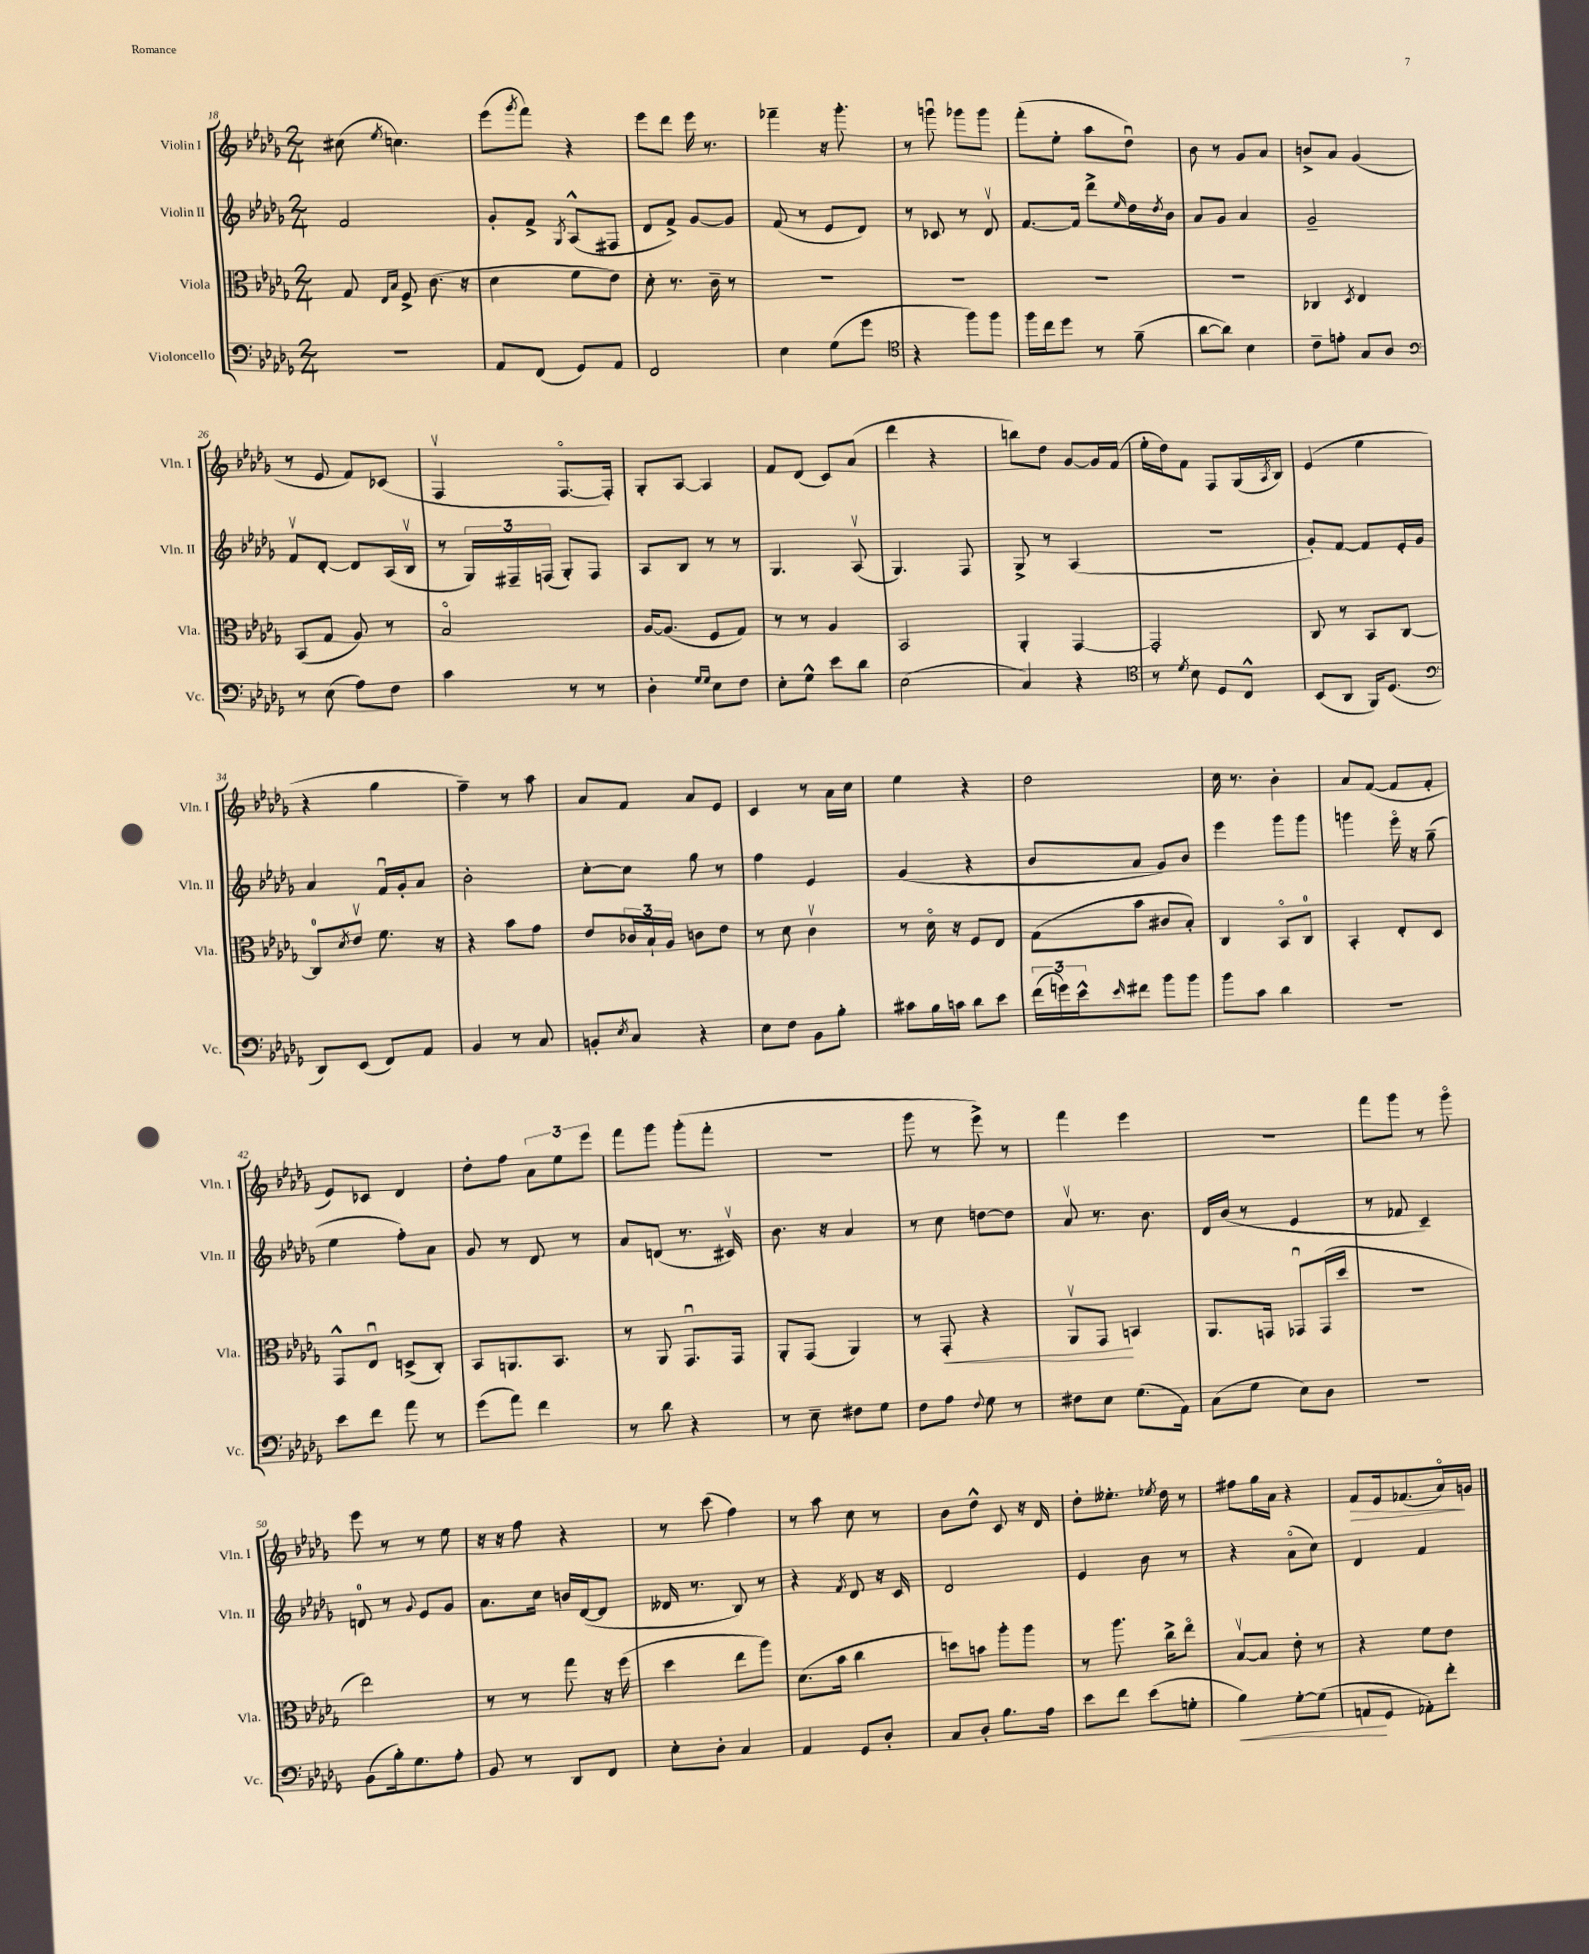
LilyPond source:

<<
\new StaffGroup <<
\new Staff = "s0" \with { instrumentName = "Violin I" shortInstrumentName = "Vln. I" } {
    \clef treble \key des \major \numericTimeSignature \time 2/4
    cis''8( \acciaccatura { ees''8 } c''4.) |
    ees'''8( \acciaccatura { ges'''8 } f'''8) r4 |
    ees'''8 des'''8 ees'''16 r8. |
    fes'''4-- r16 ges'''8.-. |
    r8 g'''8\downbow ges'''8 ges'''8 |
    f'''8-.( ees''8-. aes''8 des''8\downbow) |
    bes'8 r8 ges'8 aes'8 |
    b'8-> aes'8 ges'4( |
    r8 ees'8 f'8) ces'8( |
    f4\upbow f8.~\flageolet f16-.) |
    ges8-. aes8~ aes4 |
    f'8 des'8( c'8) aes'8( |
    des'''4 r4 |
    b''8) des''8 ges'8~ ges'16 f'16( |
    ees''16-. des''16) f'8 f8 ges16( \acciaccatura { aes8 } bes16) |
    ees'4( ees''4 |
    r4 ges''4 |
    f''4--) r8 aes''8 |
    aes'8 f'8 aes'8 ees'8 |
    c'4 r8 aes'16 c''16 |
    ees''4 r4 |
    des''2 |
    c''16 r8. bes'4-. |
    aes'8 f'8~( f'8 f'8-. |
    ees'8) ces'8 des'4 |
    des''8-. f''8 \tuplet 3/2 { aes'8 ees''8 ees'''8 } |
    f'''8 ges'''8 ges'''8-.( f'''8-. |
    R2 |
    ges'''8 r8 ees'''8->) r8 |
    f'''4 ees'''4 |
    R2 |
    f'''8 ges'''8 r8 ges'''8\flageolet |
    ees'''8 r8 r8 ees''8 |
    r16 r16 f''8 r4 |
    r8 c'''8( f''4) |
    r8 aes''8 c''8 r8 |
    bes'8 des''8-^ c'8 r16 des'16 |
    des''8-. eeses''8.-. \acciaccatura { ees''8 } des''16 r8 |
    fis''8 ges''16 aes'16 r4 |
    f'8\> ees'16 fes'8.( aes'16\flageolet\!) g'16 \bar "|." |
}
\new Staff = "s1" \with { instrumentName = "Violin II" shortInstrumentName = "Vln. II" } {
    \clef treble \key des \major \numericTimeSignature \time 2/4
    f'2 |
    ges'8-. f'8-> \acciaccatura { ges8 } aes8-^( fis8 |
    des'8 f'8->) ges'8~ ges'8 |
    f'8( r8 ees'8 des'8) |
    r8 ces'8 r8 des'8\upbow |
    f'8.~ f'16 des'''8-> \grace { ees''16 } des''16 \acciaccatura { des''8 } bes'16 |
    aes'8 ges'8 aes'4 |
    ges'2-- |
    f'8\upbow des'8~-. des'8 aes16( bes16\upbow |
    r8 \tuplet 3/2 { ges16) fis16-- f16( } ges8-.) f8 |
    aes8 bes8 r8 r8 |
    ges4. aes8\upbow( |
    ges4.) f8 |
    ges8-> r8 aes4( |
    r2 |
    ges'8-.) f'8~ f'8 ees'16-. ges'16 |
    aes'4 f'16\downbow ges'16-. aes'8 |
    bes'2-. |
    c''8~-. c''8 ges''8 r8 |
    f''4 ees'4 |
    ges'4( r4 |
    bes'8 aes'8 ges'8) bes'8 |
    ees'''4 ges'''8 ges'''8 |
    g'''4 ees'''16\flageolet r16 ges''8--( |
    ees''4 f''8-.) aes'8 |
    ges'8 r8 des'8 r8 |
    aes'8 d'8( r8. cis'16\upbow) |
    bes'8. r16 aes'4 |
    r8 c''8 d''8~ d''8 |
    aes'8\upbow r8. bes'8. |
    des'16 bes'16( r8 ees'4 |
    r8 fes'8 c'4--) |
    d'8-0 r8 \appoggiatura { ges'8 } ees'8 ges'8 |
    aes'8. c''16 b'16 des'16~( des'8 |
    deses'16 r8. bes8) r8 |
    r4 \acciaccatura { f'8 } des'8 r16 c'16 |
    des'2 |
    ees'4 bes'8 r8 |
    r4 aes'8\flageolet( c''8) |
    des'4 f'4 \bar "|." |
}
\new Staff = "s2" \with { instrumentName = "Viola" shortInstrumentName = "Vla." } {
    \clef alto \key des \major \numericTimeSignature \time 2/4
    ges8 \grace { ees16 bes16 } f8-> c'8.( r16 |
    des'4 f'8 ees'8) |
    des'8-. r8. c'16-- r8 |
    R2 |
    R2 |
    R2 |
    R2 |
    ces4 \acciaccatura { des8 } ees4 |
    bes,8( ges8 aes8) r8 |
    bes2\flageolet |
    aes16~ aes8.( f8 ges8) |
    r8 r8 aes4 |
    bes,2 |
    aes,4-. ges,4~ |
    ges,2-. |
    c8 r8 bes,8 c8~ |
    c8-0 \acciaccatura { des'8 } ees'8\upbow f'8. r16 |
    r4 bes'8 ges'8 |
    ees'8 \tuplet 3/2 { ces'16 bes16-! aes16 } c'8 ees'8 |
    r8 des'8 c'4\upbow |
    r8 des'16\flageolet r16 f8 ees8 |
    ges8( bes'8 cis'8 bes8-.) |
    c4 bes,8\flageolet c8-0 |
    bes,4-. ees8-. des8 |
    ges,8-^ ees8\downbow d8->( c8-.) |
    bes,8 a,8. bes,8. |
    r8 aes,8 ges,8.\downbow ges,16 |
    aes,8-. ges,8( aes,4) |
    r8 ges,8-.\< r4 |
    aes,8\upbow ges,8\! b,4 |
    aes,8. g,16 ges,8\downbow ges,16( des''16 |
    r2 |
    ees''2) |
    r8 r8 ges''8 r16 f''16( |
    des''4 ees''8 aes''8) |
    des'8.( bes'16 c''4 |
    d''8) b'8 aes''8-. aes''8 |
    r8 aes''8. c''16-> ees''8\flageolet |
    bes8~\upbow bes8 ees'8-. r8 |
    r4 f'8 ees'8 \bar "|." |
}
\new Staff = "s3" \with { instrumentName = "Violoncello" shortInstrumentName = "Vc." } {
    \clef bass \key des \major \numericTimeSignature \time 2/4
    r2 |
    aes,8 f,8( ges,8) aes,8 |
    f,2 |
    ees4 ges8( ges'8 |
    \clef tenor r4 f''8) f''8 |
    f''16 c''16 des''8 r8 f'8--( |
    aes'8~ aes'8) bes4 |
    c'8-- e'8-. ges8 aes8 |
    \clef bass r8 ees8( aes8) f8 |
    c'4 r8 r8 |
    des4-. \grace { ges16 ges16 } ees8 f8 |
    ees8-. ges8-^ ees'8 des'8 |
    ees2( |
    c4) r4 |
    \clef tenor r8 \acciaccatura { des'8 } bes8 des8 c8-^ |
    bes,8( aes,8 f,16) des8.( |
    \clef bass des,8) ees,8( f,8) aes,8 |
    bes,4 r8 c8 |
    b,8-. \acciaccatura { ees8 } c8 r4 |
    ees8 f8 bes,8 bes8-. |
    cis'8 bes16 c'16 des'8 ees'8 |
    \tuplet 3/2 { f'16( g'16) ees'16-^ } \grace { ees'16 } fis'8 bes'8 bes'8 |
    bes'8 c'8 des'4 |
    R2 |
    ees'8 f'8 aes'8 r8 |
    ges'8( aes'8) f'4 |
    r8 des'8 r4 |
    r8 ees8-- fis8 ges8 |
    f8 aes8 \appoggiatura { f8 } ges8 r8 |
    fis8 ees8 ges8.( aes,16) |
    c8( ges8 ees8) des8 |
    R2 |
    bes,8( bes16-.) ges8. aes8-. |
    bes,8 r8 des,8 f,8 |
    ees8-. des8-. c4 |
    aes,4 ges,8 des8-. |
    c8 des8-. bes8. aes16 |
    ees'8 f'8 ees'8( g8-. |
    bes4\<) ges8~-. ges8( |
    a,8\! ges,8 aes,8-.) f'8-. \bar "|." |
}
>>
>>
\layout { \context { \Score currentBarNumber = #18 } }
